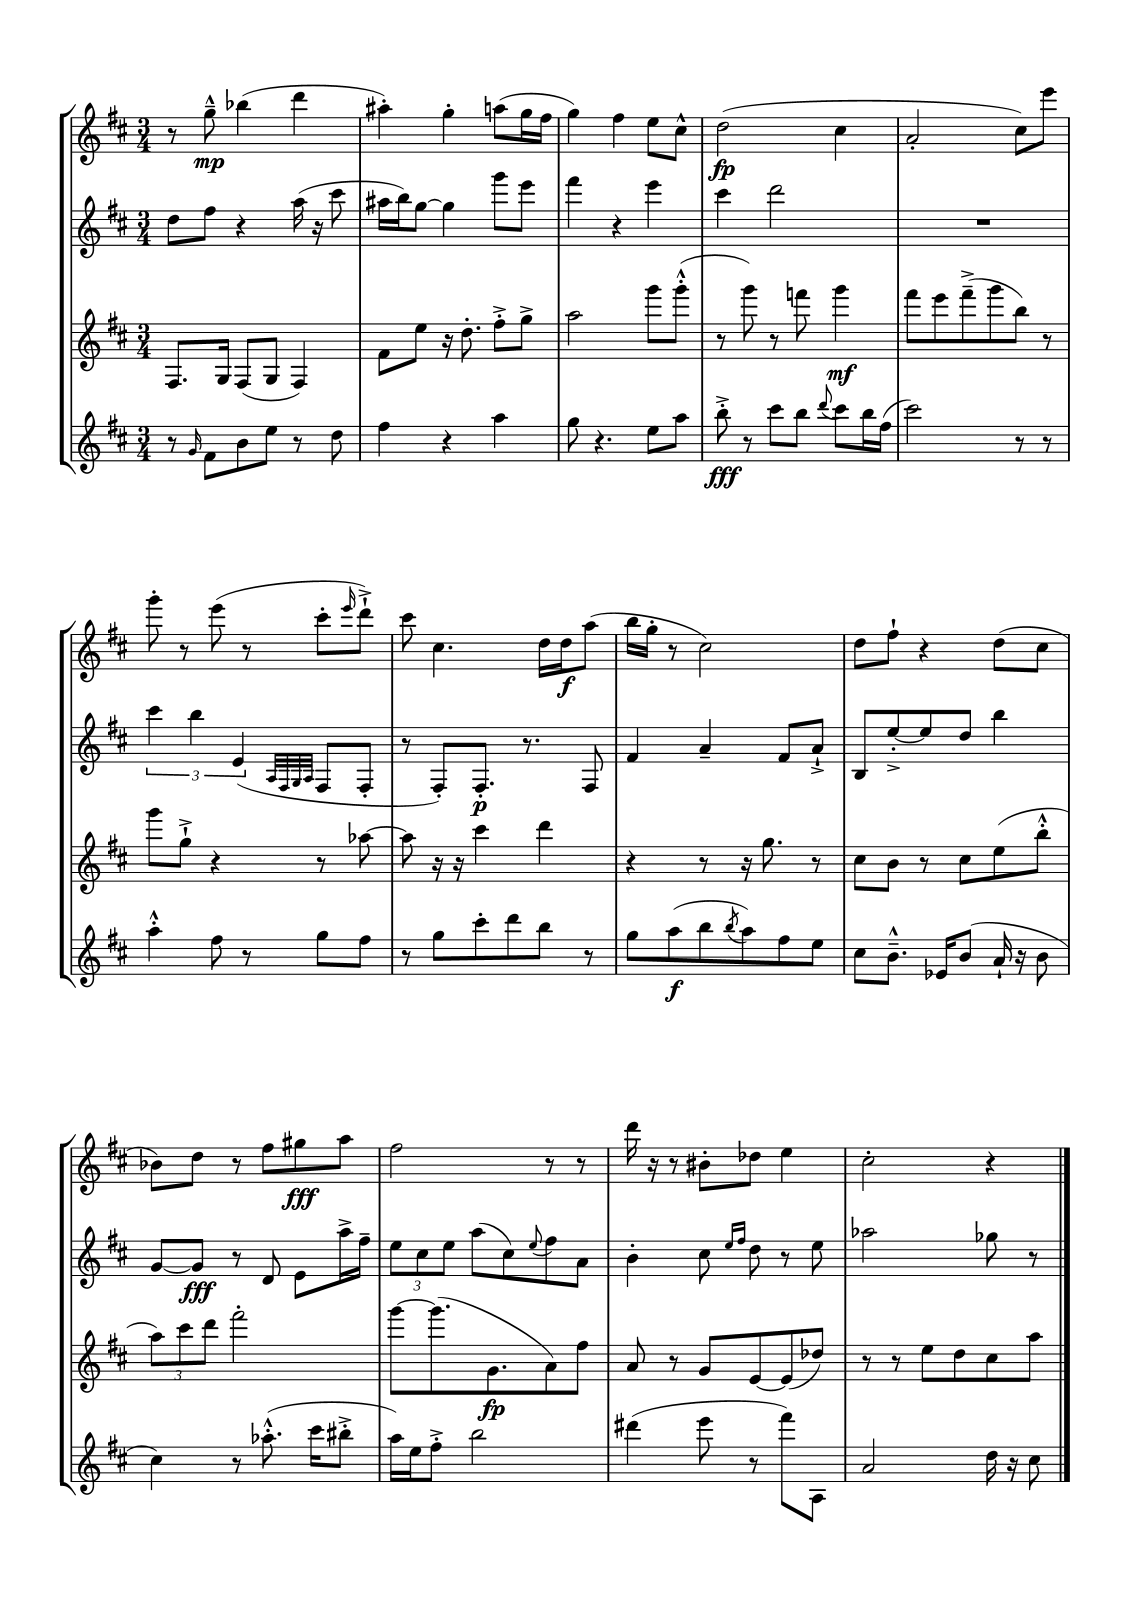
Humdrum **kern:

**kern	**kern	**kern	**kern
*staff4	*staff3	*staff2	*staff1
*clefG2	*clefG2	*clefG2	*clefG2
*k[f#c#]	*k[f#c#]	*k[f#c#]	*k[f#c#]
*M3/4	*M3/4	*M3/4	*M3/4
8r	8.F#	8dd	8r
16qqg	.	.	.
8f#	.	8ff#	8gg~^^
.	16G	.	.
8b	(8F#	4r	(4bb-
8ee	8G	.	.
8r	4F#)	(16aa	4ddd
.	.	16r	.
8dd	.	8ccc#	.
=	=	=	=
4ff#	8f#	16aa#	4aa#')
.	.	16bb)	.
.	8ee	[8gg	.
4r	16r	4gg]	4gg'
.	8.dd'	.	.
4aa	8ff#'^	8ggg	(8aa
.	8gg^	8eee	16gg
.	.	.	16ff#
=	=	=	=
8gg	2aa	4fff#	4gg)
4.r	.	.	.
.	.	4r	4ff#
8ee	8ggg	4eee	8ee
8aa	(8ggg'^^	.	8cc#^^
=	=	=	=
8bb'^	8r	4ccc#	(2dd
8r	8ggg)	.	.
8ccc#	8r	2ddd	.
8bb	8fff	.	.
8qqddd	.	.	.
8ccc#	4ggg	.	4cc#
16bb	.	.	.
(16ff#	.	.	.
=	=	=	=
2ccc#)	8fff#	2.r	2a'
.	8eee	.	.
.	(8fff#~^	.	.
.	8ggg	.	.
8r	8bb)	.	8cc#)
8r	8r	.	8eee
=	=	=	=
4aa'^^	8ggg	6ccc#	8ggg'
.	8gg`^	.	8r
.	.	6bb	.
8ff#	4r	.	(8eee
.	.	(6e	.
8r	.	.	8r
.	.	32qqA	.
.	.	32qqF#	.
.	.	32qqG	.
.	.	32qqA	.
8gg	8r	8F#	8ccc#'
.	.	.	16qqeee
8ff#	[8aa-	8F#'	8ddd`^)
=	=	=	=
8r	8aa-]	8r	8ccc#
8gg	16r	8F#')	4.cc#
.	16r	.	.
8ccc#'	4ccc#	8.F#'	.
8ddd	.	.	.
.	.	8.r	.
8bb	4ddd	.	16dd
.	.	.	16dd
8r	.	8F#	(8aa
=	=	=	=
8gg	4r	4f#	16bb
.	.	.	16gg'
(8aa	.	.	8r
8bb	8r	4a~	2cc#)
8qbb	.	.	.
8aa)	16r	.	.
.	8.gg	.	.
8ff#	.	8f#	.
8ee	8r	8a`^	.
=	=	=	=
8cc#	8cc#	8B	8dd
8.b~^^	8b	[8ee'^	8ff#`
.	8r	8ee]	4r
16e-	.	.	.
(8b	8cc#	8dd	.
16a`	(8ee	4bb	(8dd
16r	.	.	.
8b	8bb'^^	.	8cc#
=	=	=	=
4cc#)	12aa)	[8g	8b-)
.	12ccc#	.	.
.	.	8g]	8dd
.	12ddd	.	.
8r	2fff#'	8r	8r
(8.aa-'^^	.	8d	8ff#
.	.	8e	8gg#
16ccc#	.	.	.
8bb#'^	.	16aa^	8aa
.	.	16ff#~	.
=	=	=	=
16aa)	[8ggg	12ee	2ff#
16ee	.	.	.
.	.	12cc#	.
8ff#'^	(8.ggg]	.	.
.	.	12ee	.
2bb	.	(8aa	.
.	8.g	.	.
.	.	8cc#)	.
.	.	8qqee	.
.	8a)	8ff#	8r
.	8ff#	8a	8r
=	=	=	=
(4ddd#	8a	4b'	16ddd
.	.	.	16r
.	8r	.	8r
8eee	8g	8cc#	8b#'
.	.	16qqee	.
.	.	16qqff#	.
8r	[8e	8dd	8dd-
8fff#)	(8e]	8r	4ee
8A	8dd-)	8ee	.
=	=	=	=
2a	8r	2aa-	2cc#'
.	8r	.	.
.	8ee	.	.
.	8dd	.	.
16dd	8cc#	8gg-	4r
16r	.	.	.
8cc#	8aa	8r	.
==	==	==	==
*-	*-	*-	*-
